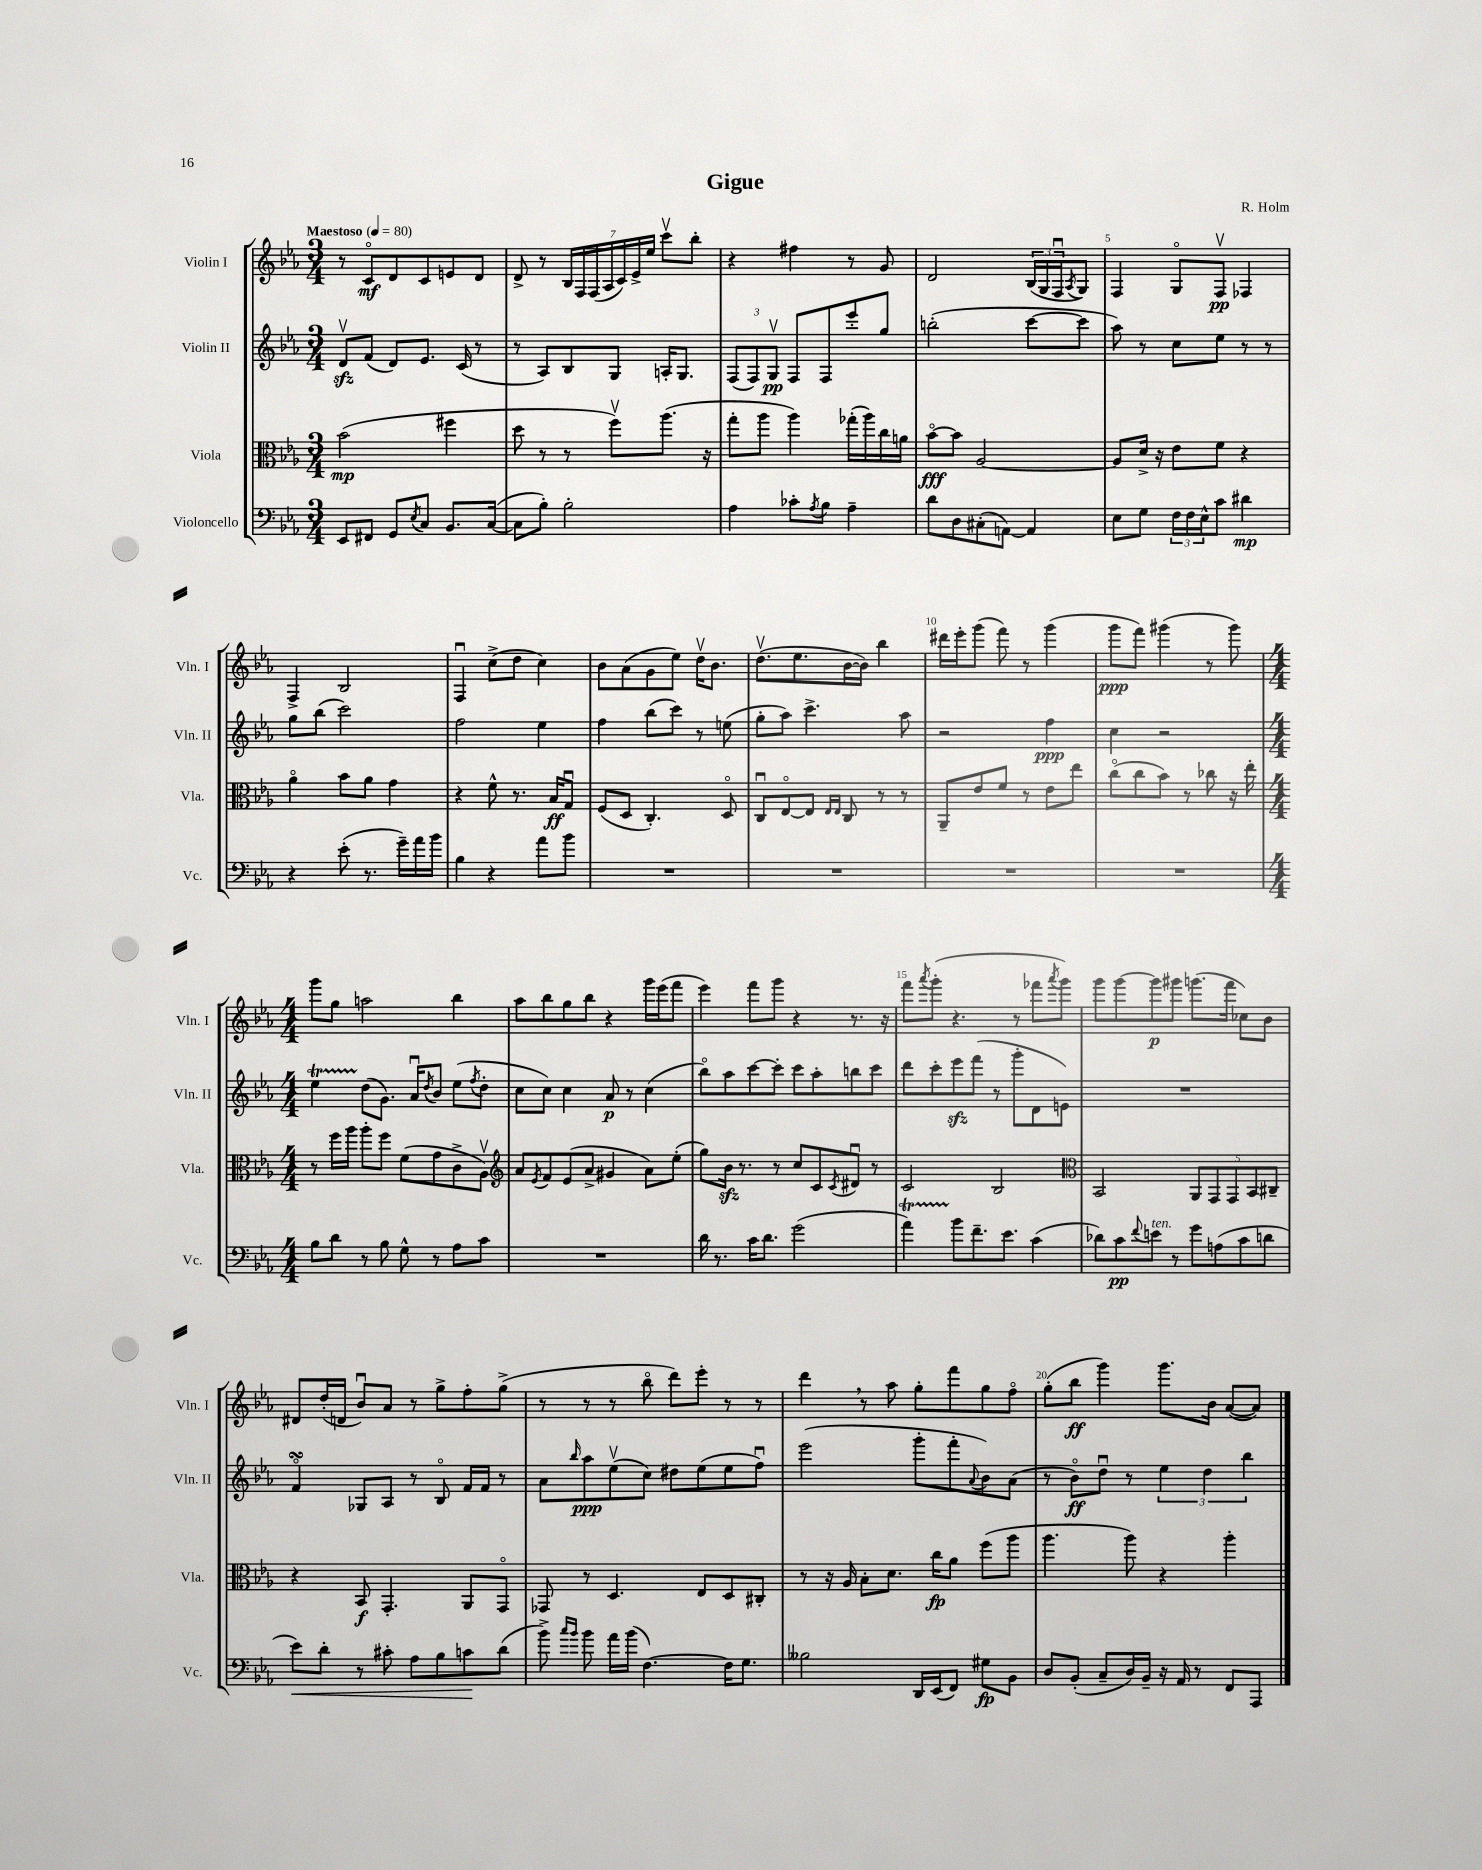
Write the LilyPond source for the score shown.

\header { title = "Gigue" composer = "R. Holm" }
<<
\new StaffGroup <<
\new Staff = "s0" \with { instrumentName = "Violin I" shortInstrumentName = "Vln. I" } {
    \clef treble \key ees \major \numericTimeSignature \time 3/4 \tempo "Maestoso" 4 = 80
    r8 c'8\flageolet\mf d'8 c'8 e'8 d'8 |
    d'8-> r8 \tuplet 7/4 { bes16 f16 f16( aes16 c'16) ees'16-> ees''16 } c'''8\upbow bes''8-. |
    r4 fis''4 r8 g'8 |
    d'2 \tuplet 3/2 { bes16( g16 f16\downbow } \acciaccatura { aes8 } g8) |
    f4 g8\flageolet f8\upbow\pp fes4 |
    f4-> bes2 |
    f4\downbow c''8->( d''8 c''4) |
    bes'8 aes'8( g'8 ees''8) d''16\upbow bes'8. |
    d''8.\upbow( ees''8. bes'16~ bes'16) bes''4 |
    dis'''16 ees'''16-. g'''8( f'''8) r8 g'''4( |
    g'''8\ppp f'''8) gis'''4( r8 gis'''8) |
    \numericTimeSignature \time 4/4 g'''8 g''8 a''2 bes''4 |
    aes''8 bes''8 g''8 bes''8 r4 g'''16 ees'''16( f'''8 |
    ees'''4) f'''8 g'''8 r4 r8. r16 |
    f'''8 \acciaccatura { aes'''8 } g'''8-.( r4. r8 fes'''8 \acciaccatura { aes'''8 } g'''8) |
    g'''8 g'''8~ g'''8\p gis'''8 g'''8.( f'''16 ces''8) bes'8 |
    dis'8 d''16-.( d'16 bes'8\downbow) aes'8 r8 g''8-> f''8-. g''8->( |
    r8 r8 r8 bes''8\flageolet d'''8) ees'''8-. r8 r8 |
    d'''4 \breathe r8 aes''8 g''8-. f'''8 g''8 f''8\flageolet |
    g''8-.( bes''8\ff g'''4) g'''8. bes'16 aes'8~( aes'8) \bar "|." |
}
\new Staff = "s1" \with { instrumentName = "Violin II" shortInstrumentName = "Vln. II" } {
    \clef treble \key ees \major \numericTimeSignature \time 3/4
    d'8\upbow\sfz f'8( d'8) ees'8. c'16( r8 |
    r8 aes8) bes8 g8 a16-. g8. |
    \tuplet 3/2 { f8( f8) g8\upbow\pp } f8 f8 ees'''8-. g''8 |
    b''2-.( c'''8~ c'''8 |
    aes''8) r8 c''8 ees''8 r8 r8 |
    g''8 bes''8( c'''2) |
    f''2 ees''4 |
    f''4 bes''8( c'''8) r8 e''8( |
    g''8-. aes''8) c'''4.-> aes''8 |
    r2 f''4\ppp |
    c''4 r2 |
    \numericTimeSignature \time 4/4 ees''4\startTrillSpan d''8\stopTrillSpan( g'8.) aes'16\downbow \acciaccatura { d''8 } bes'8 ees''8( \acciaccatura { f''8 } d''8-. |
    c''8 c''8) c''4 aes'8\p r8 c''4( |
    bes''8\flageolet) aes''8 c'''8~ c'''8-. c'''8 aes''8-. b''8 c'''8 |
    d'''8 c'''8-. ees'''8\sfz f'''8( r8 g'''8-. d'8 e'8) |
    R1 |
    f'4\flageolet\turn ges8 aes8 r8 bes8\flageolet f'16 f'16 r8 |
    aes'8 \grace { bes''16 } aes''8\ppp ees''8\upbow( c''8) dis''8 ees''8( ees''8 f''8\downbow) |
    ees'''2( g'''8-. f'''8-. \appoggiatura { aes'8 } bes'8) aes'8( |
    r8 bes'8\flageolet\ff) d''8\downbow r8 \tuplet 3/2 { ees''4 d''4 bes''4 } \bar "|." |
}
\new Staff = "s2" \with { instrumentName = "Viola" shortInstrumentName = "Vla." } {
    \clef alto \key ees \major \numericTimeSignature \time 3/4
    bes'2\mp( fis''4 |
    d''8 r8 r8 f''8\upbow) aes''8.( r16 |
    g''8-. aes''8 aes''4) ges''16-.( aes''16) c''16 a'16 |
    bes'8~\flageolet\fff bes'8 aes2~ |
    aes8 d'16-> r16 ees'8 f'8 r4 |
    aes'4\flageolet bes'8 aes'8 g'4 |
    r4 f'8-^ r8. bes16\ff g8\downbow |
    f8( d8 c4.-.) d8\flageolet |
    c8\downbow ees8~\flageolet ees8 \grace { ees16 ees16 } c8 r8 r8 |
    aes,8-- ees'8 f'8 r8 ees'8 ees''8 |
    c''8\flageolet( c''8 bes'8) r8 ces''8 r16 ees''16-. |
    \numericTimeSignature \time 4/4 r8 f''16 aes''16 aes''8-. f''8 f'8( g'8 c'8-> aes8\upbow) |
    \clef treble aes'8 \acciaccatura { ees'8 } f'8 ees'8( aes'8-> gis'4 aes'8) ees''8-.( |
    g''8) bes'16\sfz r8. r8 c''8 c'8 \acciaccatura { c'8 } dis'8\downbow r8 |
    c'2 bes2 |
    \clef alto bes,2 \tuplet 5/4 { aes,8 g,8 g,8 bes,8 cis8-- } |
    r4 bes,8\f g,4.-. aes,8 g,8\flageolet |
    ges,8 r8 d4. ees8 d8 cis8-. |
    r8 r16 aes16 bes8-. d'8. c''16\fp aes'8 f''8( aes''8 |
    aes''4. aes''8) r4 aes''4-. \bar "|." |
}
\new Staff = "s3" \with { instrumentName = "Violoncello" shortInstrumentName = "Vc." } {
    \clef bass \key ees \major \numericTimeSignature \time 3/4
    ees,8 fis,8 g,8 \acciaccatura { ees8 } c8 bes,8. c16~( |
    c8 bes8-.) bes2-. |
    aes4 ces'8-. \acciaccatura { aes8 } bes8 aes4-- |
    d'8 d8 cis8-.( a,8~) a,4 |
    ees8 g8 \tuplet 3/2 { f16 f16 ees16-^ } c'8 dis'4\mp |
    r4 ees'8-.( r8. g'16--) aes'16 bes'16 |
    bes4 r4 aes'8 bes'8 |
    R2. |
    R2. |
    R2. |
    R2. |
    \numericTimeSignature \time 4/4 bes8 d'8 r8 bes8 g8-^ r8 aes8 c'8 |
    R1 |
    d'16 r8. c'16 d'8. g'2( |
    aes'4\startTrillSpan) bes'8\stopTrillSpan f'8.-- ees'8. c'4( |
    des'8) c'8\pp \appoggiatura { f'8 } e'8^\markup { \italic "ten." } r8 g'8 a8( c'8 d'8 |
    ees'8\<) d'8-. r8 cis'8-. aes8 bes8 c'8\! d'8( |
    bes'8->) \grace { c''16 bes'16 } bes'8 aes'16 bes'16( f4.~) f16 g8. |
    beses2 d,16 ees,16( f,8) gis8\fp bes,8 |
    d8 bes,8-.( c8-- d16) bes,16-- r16 aes,16 r8 f,8 aes,,8 \bar "|." |
}
>>
>>
\layout { \context { \Score \override BarNumber.break-visibility = ##(#f #t #t) barNumberVisibility = #(every-nth-bar-number-visible 5) } }
